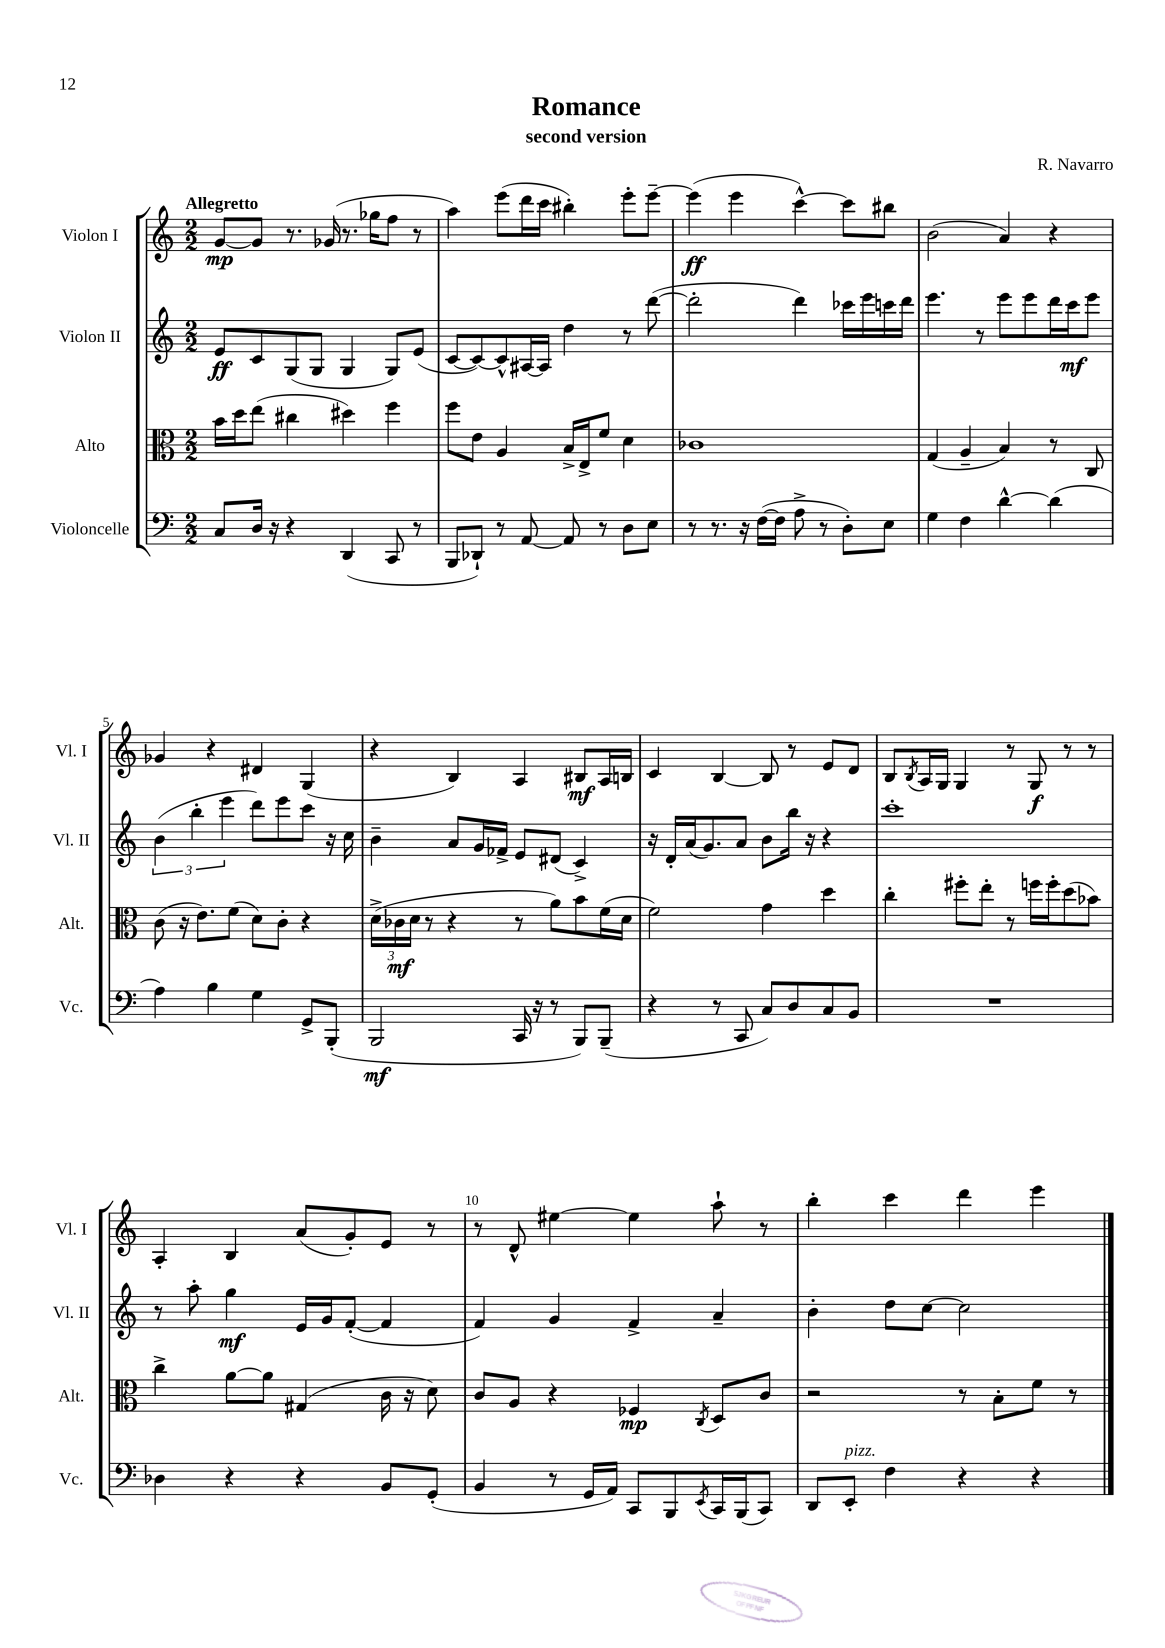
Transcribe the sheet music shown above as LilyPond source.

\header { title = "Romance" composer = "R. Navarro" subtitle = "second version" }
<<
\new StaffGroup <<
\new Staff = "s0" \with { instrumentName = "Violon I" shortInstrumentName = "Vl. I" } {
    \clef treble \key c \major \numericTimeSignature \time 2/2 \tempo "Allegretto"
    g'8~\mp g'8 r8. ges'16( r8. ges''16 f''8 r8 |
    a''4) e'''8( d'''16 c'''16 bis''4-.) e'''8-. e'''8~-- |
    e'''4\ff( e'''4 c'''4~-^) c'''8 bis''8 |
    b'2( a'4) r4 |
    ges'4 r4 dis'4 g4( |
    r4 b4) a4 bis8\mf a16 b16 |
    c'4 b4~ b8 r8 e'8 d'8 |
    b8 \acciaccatura { b8 } a16 g16 g4 r8 g8\f r8 r8 |
    a4-. b4 a'8( g'8-.) e'8 r8 |
    r8 d'8-^ eis''4~ eis''4 a''8-! r8 |
    b''4-. c'''4 d'''4 e'''4 \bar "|." |
}
\new Staff = "s1" \with { instrumentName = "Violon II" shortInstrumentName = "Vl. II" } {
    \clef treble \key c \major \numericTimeSignature \time 2/2
    e'8\ff c'8 g8( g8 g4 g8) e'8( |
    c'8~ c'8~) c'8-^ ais16~ ais16 d''4 r8 d'''8~( |
    d'''2-. d'''4) ces'''16 e'''16 c'''16 d'''16 |
    e'''4. r8 e'''8 e'''8 d'''16 c'''16\mf e'''8 |
    \tuplet 3/2 { b'4( b''4-. e'''4 } d'''8) e'''8 c'''8 r16 c''16 |
    b'4-- a'8 g'16 fes'16-> e'8 dis'8( c'4->) |
    r16 d'16-. a'16( g'8.) a'8 b'8 b''16 r16 r4 |
    c'''1-. |
    r8 a''8-. g''4\mf e'16 g'16 f'8~-.( f'4 |
    f'4) g'4 f'4-> a'4-- |
    b'4-. d''8 c''8~ c''2 \bar "|." |
}
\new Staff = "s2" \with { instrumentName = "Alto" shortInstrumentName = "Alt." } {
    \clef alto \key c \major \numericTimeSignature \time 2/2
    b'16 d''16 e''8( cis''4 dis''4) f''4 |
    f''8 e'8 a4 b16-> e16-> f'8 d'4 |
    ces'1 |
    g4( a4-- b4) r8 c8 |
    c'8( r16 e'8.) f'8( d'8) c'8-. r4 |
    \tuplet 3/2 { d'16->( ces'16\mf d'16 } r8 r4 r8 a'8) b'8 f'16( d'16 |
    f'2) g'4 d''4 |
    c''4-. fis''8-. e''8-. r8 f''16 f''16-. d''8( bes'8) |
    c''4-> a'8~ a'8 gis4( c'16 r16 d'8) |
    c'8 a8 r4 fes4\mp \acciaccatura { c8 } d8 c'8 |
    r2 r8 b8-. f'8 r8 \bar "|." |
}
\new Staff = "s3" \with { instrumentName = "Violoncelle" shortInstrumentName = "Vc." } {
    \clef bass \key c \major \numericTimeSignature \time 2/2
    c8 d16 r16 r4 d,4( c,8 r8 |
    b,,8 des,8-!) r8 a,8~ a,8 r8 d8 e8 |
    r8 r8. r16 f16~( f16 a8-> r8 d8-.) e8 |
    g4 f4 d'4~-^ d'4( |
    a4) b4 g4 g,8-> b,,8-.( |
    b,,2\mf c,16 r16 r8 b,,8) b,,8--( |
    r4 r8 c,8 c8) d8 c8 b,8 |
    R1 |
    des4 r4 r4 b,8 g,8-.( |
    b,4 r8 g,16 a,16) c,8 b,,8 \acciaccatura { e,8 } c,16 b,,16( c,8) |
    d,8 e,8-.^\markup { \italic "pizz." } f4 r4 r4 \bar "|." |
}
>>
>>
\layout { \context { \Score \override BarNumber.break-visibility = ##(#f #t #t) barNumberVisibility = #(every-nth-bar-number-visible 5) } }
